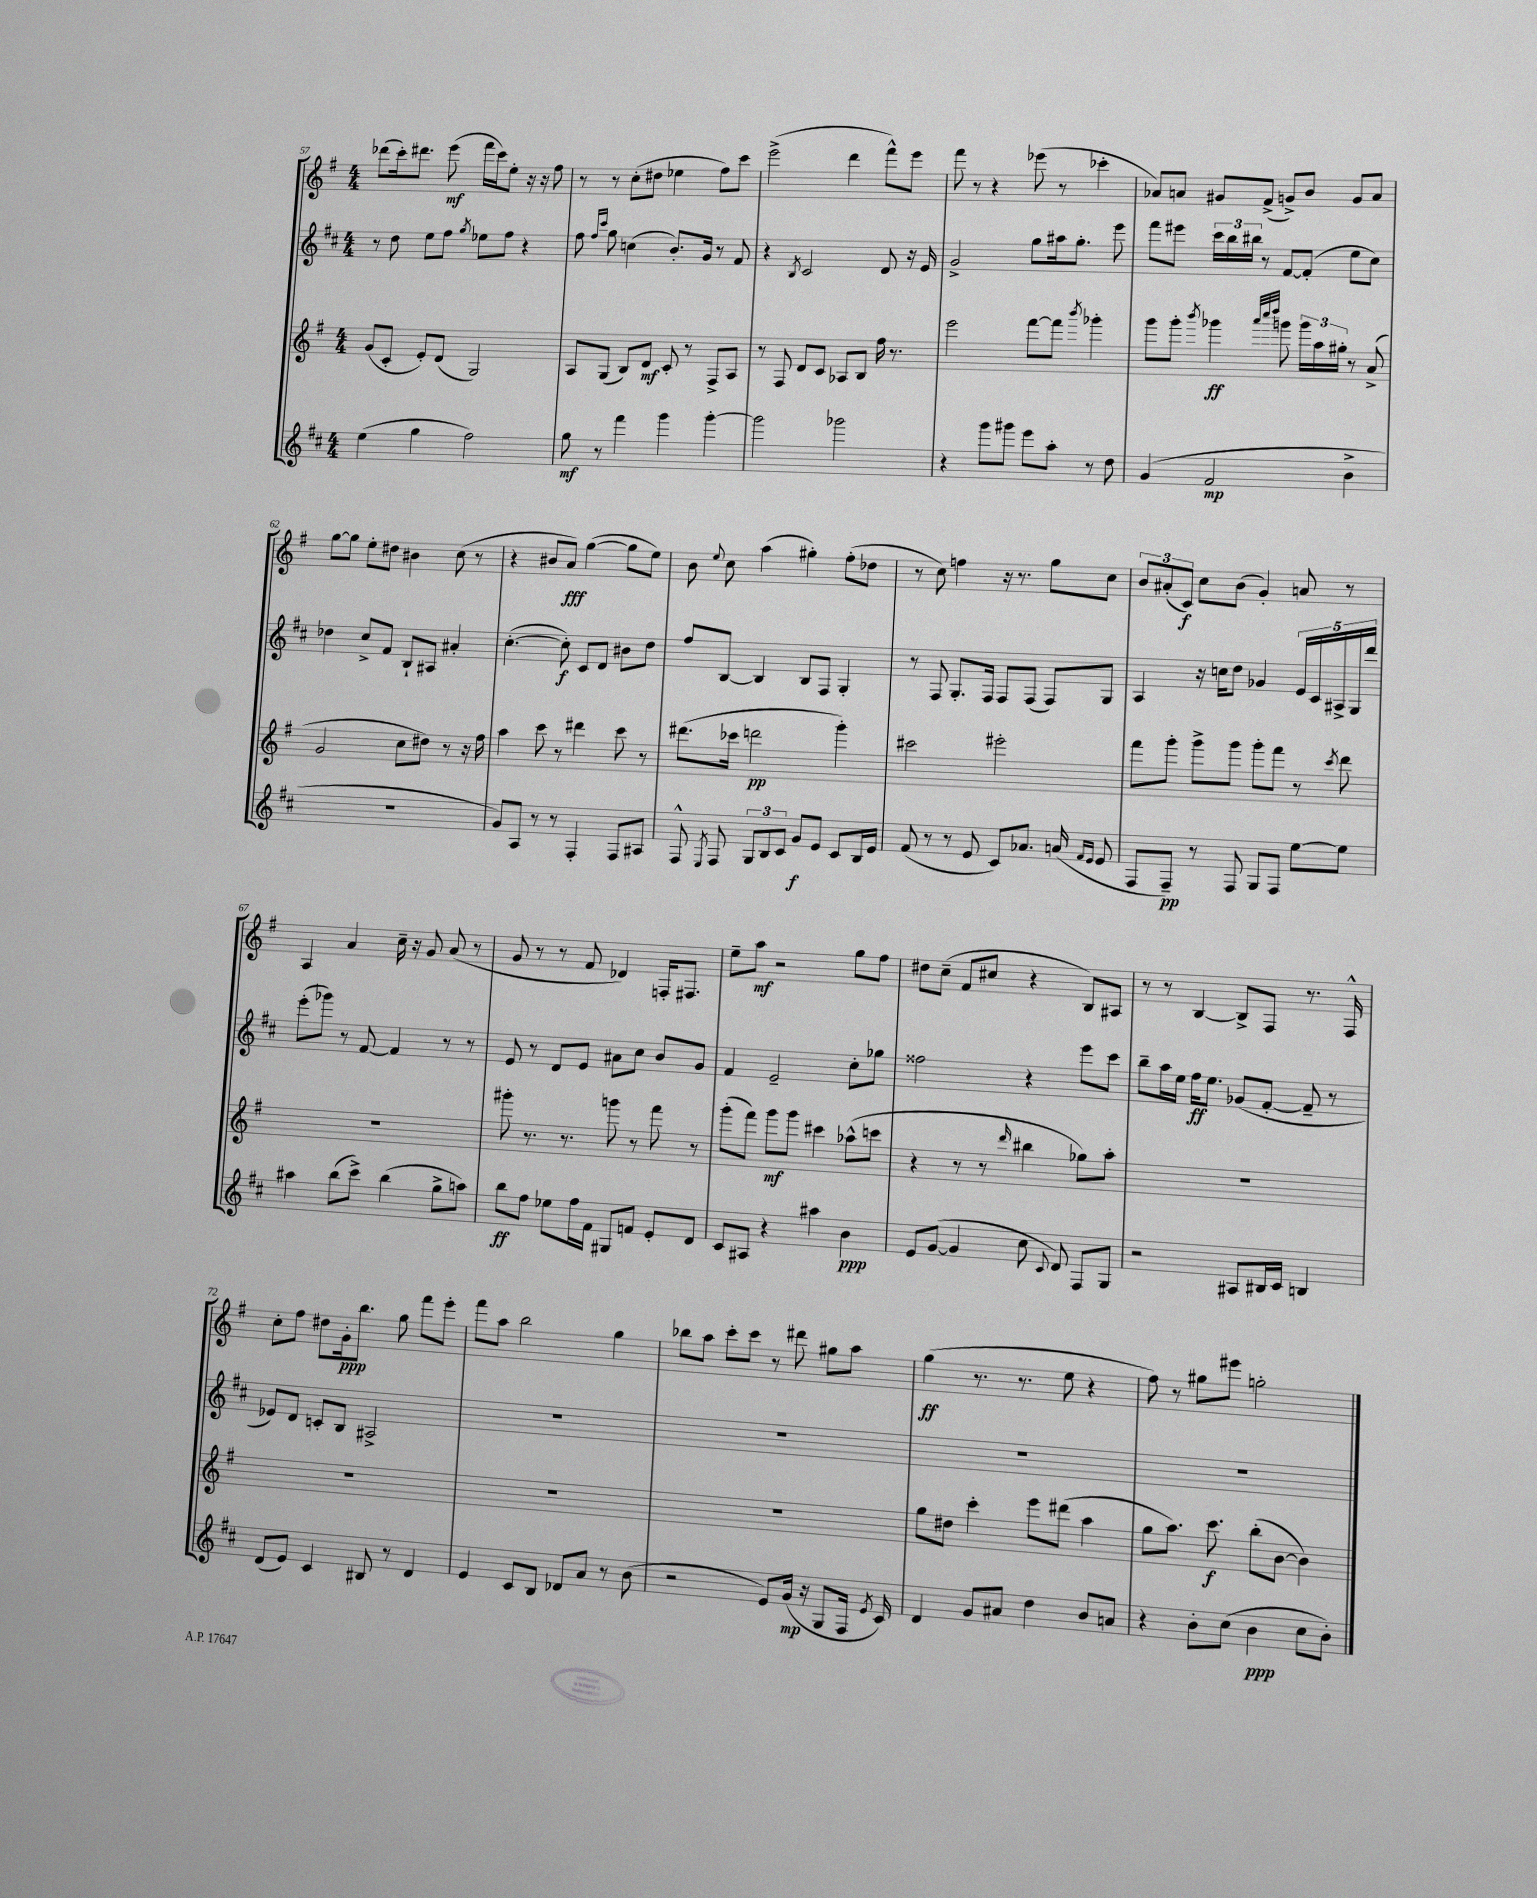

**kern	**kern	**kern	**kern
*staff4	*staff3	*staff2	*staff1
*clefG2	*clefG2	*clefG2	*clefG2
*k[f#c#]	*k[f#]	*k[f#c#]	*k[f#]
*M4/4	*M4/4	*M4/4	*M4/4
(4ee	(8g	8r	(8ddd-
.	8c'	8dd	16ccc')
.	.	.	8.ddd#
4gg	8e')	8ee	.
.	(8d	8ff#	(8eee
.	.	8qgg	.
2ff#)	2G)	8ee-	16fff#
.	.	.	16ccc)
.	.	8ff#	8ee'
.	.	4r	16r
.	.	.	16r
.	.	.	8ff#
=	=	=	=
8gg	8A	8ff#	8r
.	.	16qqff#	.
.	.	16qqccc#	.
8r	(8G	8gg	8r
4fff#	8B)	(4cc	(8cc'
.	8d	.	8dd#
4ggg	8c'	8.b')	4ee-
.	8r	.	.
.	.	16g	.
[4ggg'	8F#^	8r	8ff#)
.	8A	8f#	8ccc
=	=	=	=
2ggg]	8r	4r	(2eee^
.	8F#	.	.
.	.	8qB	.
.	8d	2c#	.
.	8c	.	.
2ggg-	8A-	.	4ddd
.	8B	.	.
.	16ff#	8d	8fff#^^)
.	8.r	.	.
.	.	16r	8eee
.	.	16e	.
=	=	=	=
4r	2eee	2g^	8fff#
.	.	.	8r
8ggg	.	.	4r
8ggg#	.	.	.
8eee	[8fff#	8gg	(8eee-
8aa'	8fff#]	16aa#	8r
.	.	8.gg'	.
.	8qbbb	.	.
8r	4ggg-'	.	4ccc-'
8dd	.	8eee	.
=	=	=	=
(4g	8ggg	8fff#	8a-)
.	8ggg'	8eee#	8a
.	8qbbb	.	.
2f#	4ggg-	24ccc#	8g#
.	.	24bb	.
.	.	24bb#	.
.	.	8r	(8f#^
.	32qqaaa	.	.
.	32qqcccc	.	.
.	32qqdddd	.	.
.	8ggg	[8f#	8g^)
.	24ggg	(8f#']	8b
.	24aa	.	.
.	24gg#'	.	.
4b^	8r	8ee	8g
.	(8a^	8cc#)	8a
=	=	=	=
1r	2g	4dd-	[8gg
.	.	.	8gg]
.	.	8cc#^	8ee'
.	.	8f#	8dd#
.	8cc	8B`	4b#
.	8dd#)	8A#	.
.	8r	4a#'	(8cc
.	16r	.	8r
.	16ff#	.	.
=	=	=	=
8g)	4aa	([4.cc#'	4r
8A	.	.	.
8r	8ccc	.	8b#
8r	8r	8cc#'])	8a)
4F#'	4ddd#	8c#	([4gg
.	.	8d	.
8F#	8ccc	8b#	8gg]
8A#	8r	8dd	8ee)
=	=	=	=
8F#^^	(8.ddd#	8ff#	8b
8qE	.	.	8qqee
8F#	.	[8B	8cc
.	16ccc-	.	.
12G	2ddd	4B]	(4aa
12B	.	.	.
12c#	.	.	.
8g	.	8B	4gg#')
8e	.	8F#	.
8c#	4ggg')	4G'	(8ff#'
16B	.	.	8dd-
16e	.	.	.
=	=	=	=
(8f#	2ccc#	8r	8r
8r	.	8F#	8cc)
8r	.	8.G'	4ff
8e	.	.	.
.	.	16F#	.
8c#)	2eee#'	8F#	16r
.	.	.	8.r
8.a-	.	(8F#	.
.	.	8F#)	8gg
(16a	.	.	.
16qqf#	.	.	.
16qqe	.	.	.
8e	.	8G	8cc
=	=	=	=
8F#	8fff#	4A	12b
.	.	.	(12a#'
8F#~)	8ggg'	.	.
.	.	.	12c)
8r	8ggg^	16r	8cc
.	.	16cc	.
8F#	8ggg	8dd	(8b
8G	8ggg'	4g-	4g')
8F#	8fff#	.	.
[8ee	8r	20e	8a
.	.	20c#	.
.	.	20A#^	.
.	8qccc	.	.
8ee]	8ddd	.	8r
.	.	20G	.
.	.	20ddd	.
=	=	=	=
4aa#	1r	(8eee'	4A
.	.	8ggg-)	.
(8bb	.	8r	4a
8ccc#^)	.	[8f#	.
(4bb	.	4f#]	16cc~
.	.	.	16r
.	.	.	8g
8gg^	.	8r	(8a
8aa)	.	8r	8r
=	=	=	=
8bb	8ggg#'	8e	8g
8ff#	8.r	8r	8r
8ee-	.	8d	8r
.	8.r	.	.
16ff#	.	8e	8f#
16f#	.	.	.
8G#	8ggg	8a#	4d-)
8f	8r	8cc#	.
8e'	8fff#	8b	16F'
.	.	.	8.F#
8d	8r	8g	.
=	=	=	=
8c#	(8ggg'	4f#	8ee~
8A#	8fff#)	.	8aa
4r	8ggg	2e~	2r
.	8ggg	.	.
4aa#	4ccc#	.	.
4b	(8aa-^^	8cc#'	8gg
.	8ccc	8gg-	8ff#
=	=	=	=
8e	4r	2ff##	8dd#
([8g	.	.	(8cc~
4g]	8r	.	8f#
.	8r	.	8cc#
.	16qqddd	.	.
8cc#	4bb#	4r	4r
8qqc#	.	.	.
8d)	.	.	.
8F#	8gg-)	8eee	8B)
8G	8aa'	8ccc#	8A#
=	=	=	=
2r	1r	8bb~	8r
.	.	16aa	8r
.	.	16ee	.
.	.	16ff#	[4B
.	.	8.ee	.
8A#	.	(8g-	8B^]
16B#	.	[8f#'	8F#
16c#	.	.	.
4B	.	8f#~]	8.r
.	.	8r	.
.	.	.	16F#^^
=	=	=	=
(8d	1r	8e-)	8cc'
8e)	.	8d	8ff#
4c#	.	8c'	8dd#
.	.	8B	16g'
.	.	.	8.bb
8B#	.	2A#^	.
8r	.	.	8gg
4d	.	.	8fff#
.	.	.	8eee'
=	=	=	=
4e	1r	1r	8fff#
.	.	.	8aa
8c#	.	.	2bb
8B	.	.	.
8d-	.	.	.
8a	.	.	.
8r	.	.	4gg
(8b	.	.	.
=	=	=	=
2r	1r	1r	8bb-
.	.	.	8aa
.	.	.	8ccc'
.	.	.	8ccc
8e)	.	.	8r
(16g	.	.	8ddd#
16r	.	.	.
8G	.	.	8gg#
16F#	.	.	8aa
8qe	.	.	.
16c#)	.	.	.
=	=	=	=
4d	8gg	1r	(4gg
.	8dd#	.	.
8g	4ccc'	.	8.r
8a#	.	.	.
.	.	.	8.r
4dd	8eee	.	.
.	(8ddd#	.	8ee
8b	4aa	.	4r
8a	.	.	.
=	=	=	=
4r	8gg	1r	8ff#)
.	8.aa)	.	8r
8b'	.	.	8gg#
.	8.ccc	.	.
(8cc#	.	.	8eee#
4b	(8bb'	.	2gg'
.	[8b	.	.
8cc#	4b])	.	.
8b')	.	.	.
==	==	==	==
*-	*-	*-	*-
